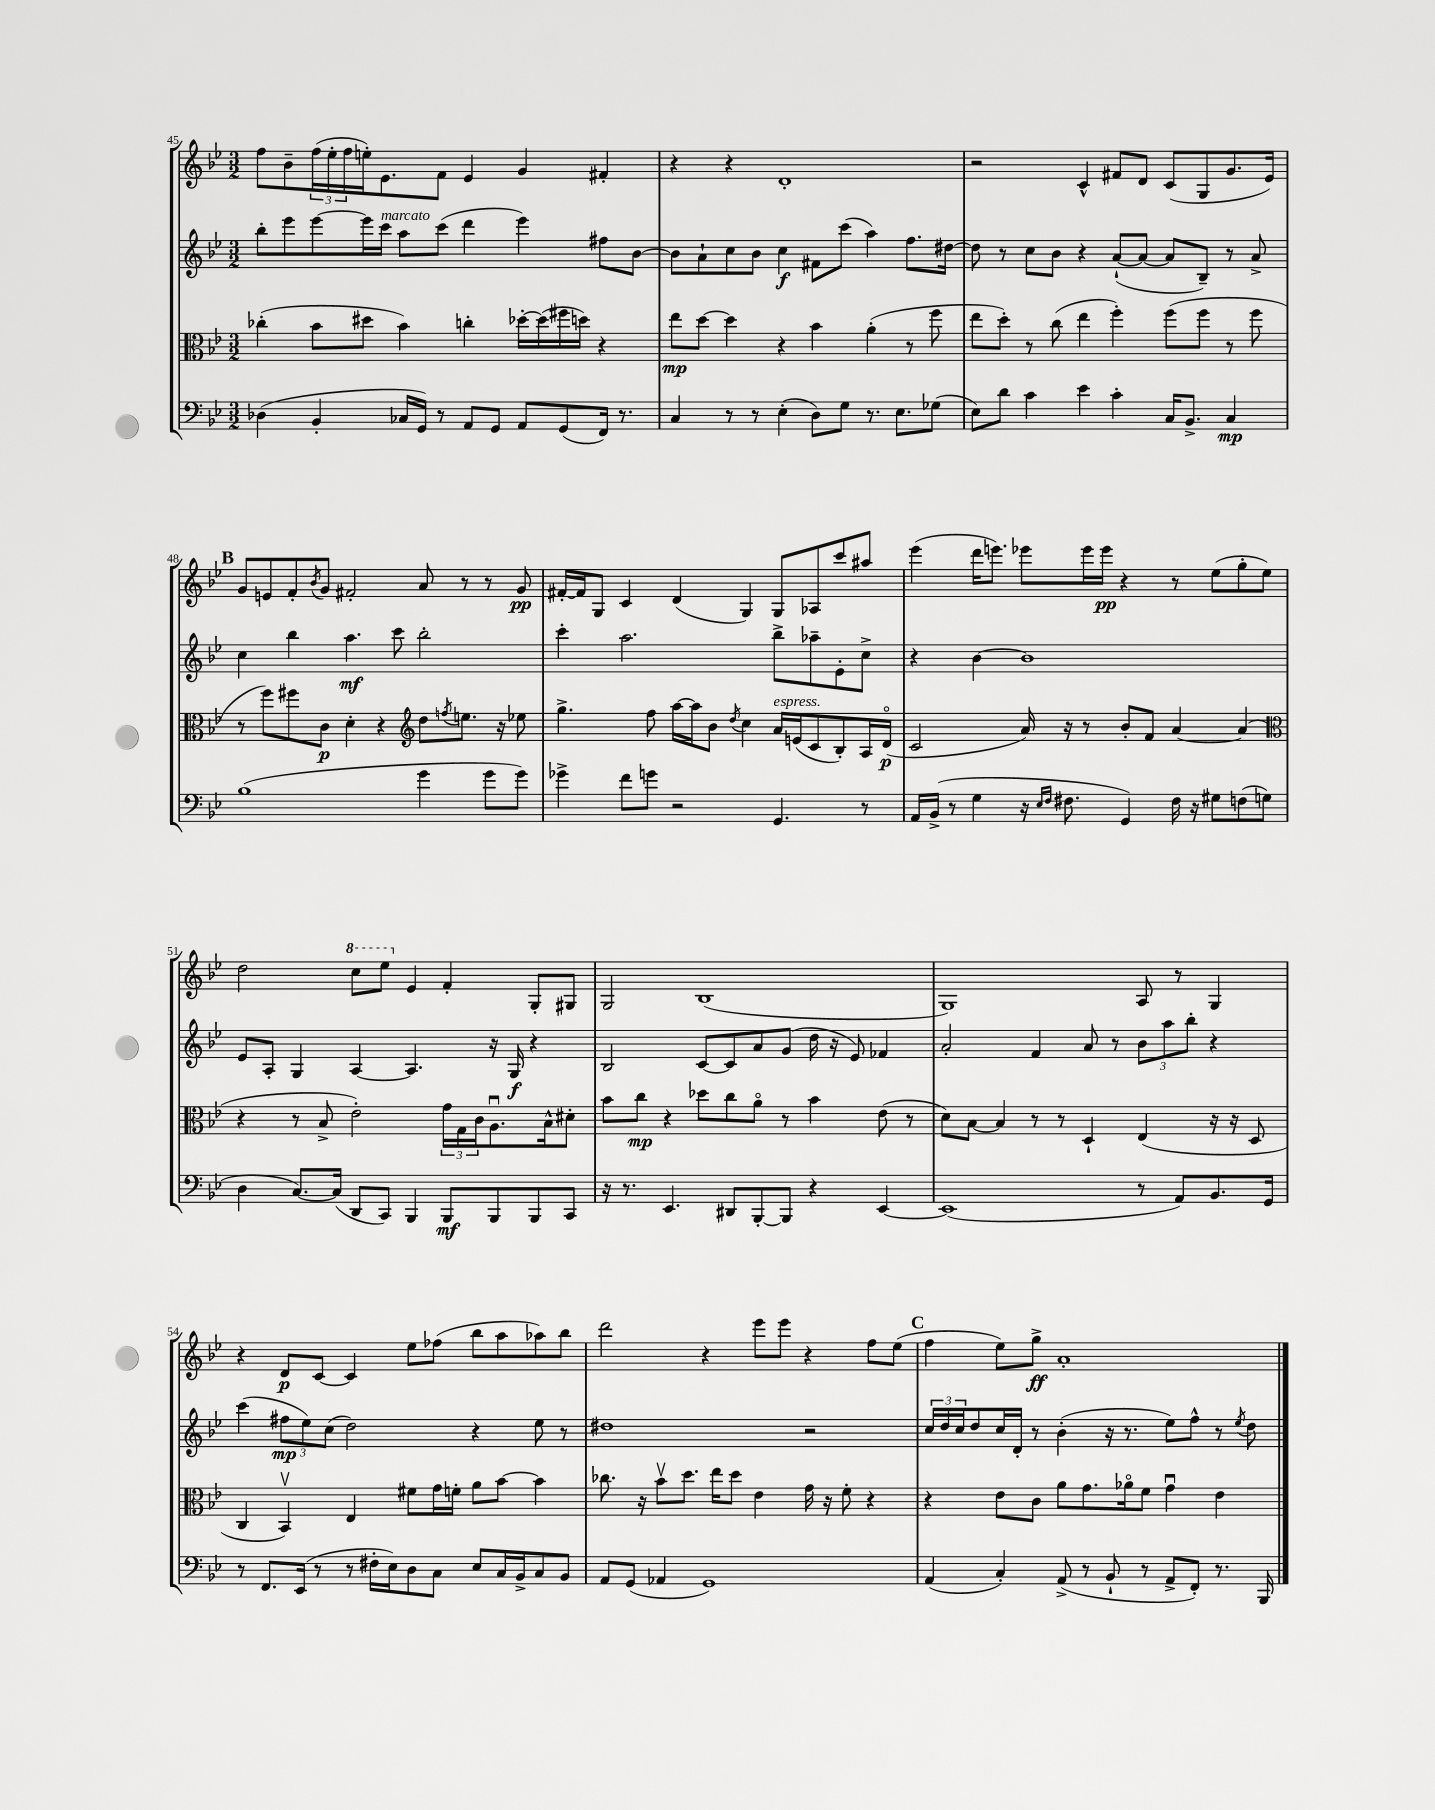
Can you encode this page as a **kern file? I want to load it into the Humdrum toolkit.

**kern	**kern	**kern	**kern
*staff4	*staff3	*staff2	*staff1
*clefF4	*clefC3	*clefG2	*clefG2
*k[b-e-]	*k[b-e-]	*k[b-e-]	*k[b-e-]
*M3/2	*M3/2	*M3/2	*M3/2
(4D-	(4cc-'	8bb-'	8ff
.	.	8eee-	8b-~
4BB-'	8b-	[8eee-	(24ff
.	.	.	24ee-'
.	.	.	24ff
.	8dd#	16eee-]	16ee')
.	.	16ccc	8.e-
16C-	4b-)	8aa	.
16GG)	.	.	.
8r	.	(8ccc	8f
8AA	4cc'	4ddd	4e-
8GG	.	.	.
8AA	[16dd-'	4eee-)	4g
.	(16dd-]	.	.
(8GG	16ff#	.	.
.	16dd)	.	.
16FF)	4r	8ff#	4f#'
8.r	.	.	.
.	.	[8b-	.
=	=	=	=
4C	8ee-	8b-]	4r
.	[8dd	8a`	.
8r	4dd]	8cc	4r
8r	.	8b-	.
(4E-'	4r	4cc	1d'
8D)	4b-	8f#	.
8G	.	(8ccc	.
8.r	(4a'	4aa)	.
8.E-	.	.	.
.	8r	8.ff	.
(8G-	8ff	.	.
.	.	[16dd#	.
=	=	=	=
8E-)	8ee-	8dd#]	2r
8d	8dd')	8r	.
4c	8r	8cc	.
.	(8cc	8b-	.
4e-	4ee-	4r	4c^^
4c'	4ff')	([8a`	8f#
.	.	8a_	8d
16C	(8ff	8a]	(8c
8.BB-^	.	.	.
.	8ff	8B-~)	8G
4C	8r	8r	8.g
.	8ff	8a^	.
.	.	.	16e-)
=	=	=	=
(1B-	8r	4cc	8g
.	8ff)	.	8e
.	8ff#	4bb-	8f'
.	.	.	8qb-
.	8c	.	8g
.	4d'	4.aa	2f#'
.	4r	.	.
.	.	8ccc	.
*	*clefG2	*	*
4g	8dd	2bb-'	8a
.	8qff	.	.
.	8.ee	.	8r
8g	.	.	8r
.	16r	.	.
8g)	8ee-	.	8g
=	=	=	=
4g-^	4.gg^	4ccc'	[16f#'
.	.	.	16f#]
.	.	.	8G
8f	.	2.aa	4c
8g	8ff	.	.
2r	[16aa	.	(4d
.	16aa]	.	.
.	8b-	.	.
.	8qdd	.	.
.	4cc	.	4G)
4.GG	16a	8bb-^	8G
.	(16e	.	.
.	8c	8aa-~	8A-
.	8B-')	8e-'	8ccc
8r	16A	8cc^	8aa#
.	(16do	.	.
=	=	=	=
16AA	2c	4r	(4eee-
(16BB-^	.	.	.
8r	.	.	.
4G	.	[4b-	16ddd
.	.	.	8.eee)
16r	16a)	1b-]	8eee-
16qqE-	.	.	.
16qqF	.	.	.
8.F#	16r	.	.
.	8r	.	16eee-
.	.	.	16eee-
4GG)	8b-'	.	4r
.	8f	.	.
16F#	[4a	.	8r
16r	.	.	.
8G#	.	.	(8ee-
(8F	(4a]	.	8gg'
8G	.	.	8ee-)
=	=	=	=
*	*clefC3	*	*
4D	4r	8e-	2dd
.	.	8A'	.
[8.C)	8r	4G	.
.	8B-^	.	.
(16C]	.	.	.
8DD	2e-')	[4A	8ccc
8CC)	.	.	8eee-
4BBB-	.	4.A]	4e-
8BBB-	24g	.	4f'
.	24G	.	.
.	24c	.	.
8BBB-	8.Au	16r	.
.	.	16G	.
8BBB-	.	4r	8G'
.	16B-^^	.	.
8CC	8d#'	.	8G#
=	=	=	=
16r	8b-	2B-	2G
8.r	.	.	.
.	8cc	.	.
4.EE-	4r	.	.
.	8dd-	[8c	(1B-
8DD#	8cc	8c]	.
[8BBB-'	8ao	8a	.
8BBB-]	8r	(8g	.
4r	4b-	16dd	.
.	.	16r	.
.	.	8e-)	.
[4EE-	(8e-	4f-	.
.	8r	.	.
=	=	=	=
(1EE-]	8d)	2a'	1G)
.	[8B-	.	.
.	4B-]	.	.
.	8r	4f	.
.	8r	.	.
.	4D`	8a	.
.	.	8r	.
8r	(4E-	12b-	8A
.	.	12aa	.
8AA)	.	.	8r
.	.	12bb-'	.
8.BB-	16r	4r	4G
.	16r	.	.
.	8D	.	.
16GG	.	.	.
=	=	=	=
8r	4C	(4ccc	4r
8.FF	.	.	.
.	4BB-v)	12ff#	8d
(16EE-	.	.	.
.	.	12ee-)	.
8r	.	.	[8c
.	.	(12cc	.
8r	4E-	2dd)	4c]
16F#'	.	.	.
16E-)	.	.	.
8D	8f#	.	8ee-
8C	16g	.	(8ff-
.	16f'	.	.
8E-	8a	4r	8bb-
16C	[8b-	.	8aa
16BB-^	.	.	.
8C	4b-]	8ee-	8aa-)
8BB-	.	8r	8bb-
=	=	=	=
8AA	8.cc-	1dd#	2ddd
(8GG	.	.	.
.	16r	.	.
4AA-	8b-v	.	.
.	8.dd	.	.
1GG)	.	.	4r
.	16ee-	.	.
.	8dd	.	.
.	4e-	.	8eee-
.	.	.	8eee-
.	16g	2r	4r
.	16r	.	.
.	8f'	.	.
.	4r	.	8ff
.	.	.	(8ee-
=	=	=	=
(4AA	4r	24cc	4ff
.	.	24dd	.
.	.	24cc	.
.	.	8dd	.
4C')	8e-	16cc	8ee-)
.	.	16d'	.
.	8c	8r	8gg^
(8AA^	8a	(4b-'	1a'
8r	8.g	.	.
8BB-`	.	16r	.
.	16a-o	8.r	.
8r	8f	.	.
8AA^	4gu	8ee-)	.
8FF')	.	8ff^^	.
8.r	4e-	8r	.
.	.	8qee-	.
.	.	8dd	.
16BBB-	.	.	.
==	==	==	==
*-	*-	*-	*-
